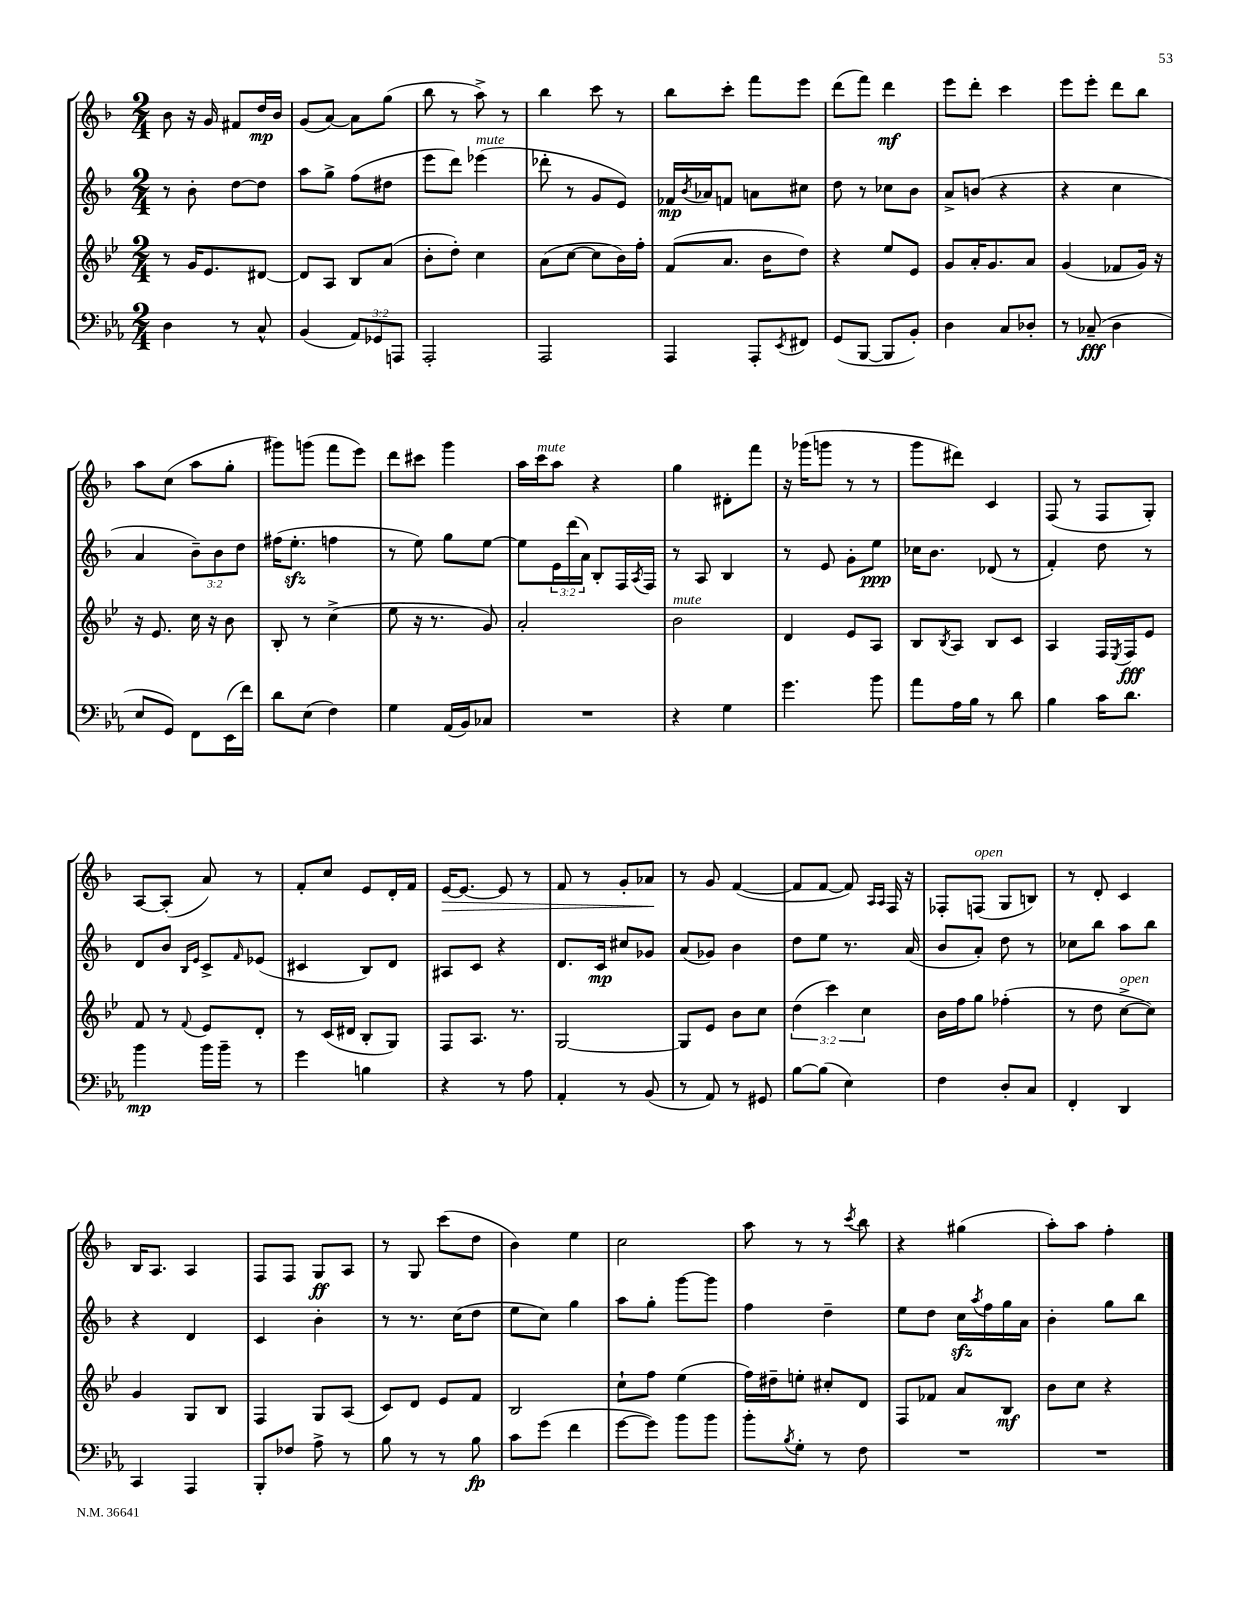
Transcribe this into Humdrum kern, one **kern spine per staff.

**kern	**kern	**kern	**kern
*staff4	*staff3	*staff2	*staff1
*clefF4	*clefG2	*clefG2	*clefG2
*k[b-e-a-]	*k[b-e-]	*k[b-]	*k[b-]
*M2/4	*M2/4	*M2/4	*M2/4
4D	8r	8r	8b-
.	16g	8b-'	16r
.	8.e-	.	16g
8r	.	[8dd	8f#
8C^^	[8d#	8dd]	16dd
.	.	.	16b-
=	=	=	=
(4BB-	8d#]	8aa	(8g
.	8A	8gg^	[8a)
12AA-)	8B-	(8ff	8a]
12GG-	.	.	.
.	(8a	8dd#	(8gg
12AAA	.	.	.
=	=	=	=
2AAA-'	8b-'	8eee	8bb-
.	8dd')	8ddd)	8r
.	4cc	(4eee-	8aa^)
.	.	.	8r
=	=	=	=
2AAA-	(8a	8ddd-'	4bb-
.	[8cc	8r	.
.	8cc]	8g	8ccc
.	16b-)	8e)	8r
.	16ff'	.	.
=	=	=	=
4AAA-	(8f	16f-	8bb-
.	.	8qb-	.
.	.	16a-	.
.	8.a	8f	8ccc'
8AAA-'	.	8a	8fff
.	16b-	.	.
8qEE-	.	.	.
8FF#	8dd)	8cc#	8eee
=	=	=	=
(8GG	4r	8dd	(8ddd
[8BBB-	.	8r	8fff)
8BBB-]	8ee-	8cc-	4ddd
8BB-')	8e-	8b-	.
=	=	=	=
4D	8g	8a^	8eee
.	16a'	(8b	8ddd'
.	8.g	.	.
8C	.	4r	4ccc
8D-'	8a	.	.
=	=	=	=
8r	(4g	4r	8eee
(8C-~	.	.	8eee'
4D	8f-	4cc	8ddd
.	16g)	.	8bb-
.	16r	.	.
=	=	=	=
8E-	16r	4a	8aa
.	8.e-	.	.
8GG)	.	.	(8cc
8FF	16cc	12b-~)	8aa
.	16r	.	.
.	.	12b-	.
(16EE-	8b-	.	8gg'
.	.	12dd	.
16f)	.	.	.
=	=	=	=
8d	8B-'	(16ff#	8ggg#)
.	.	8.ee'	.
(8E-	8r	.	(8ggg
4F)	(4cc^	4ff	8fff
.	.	.	8eee)
=	=	=	=
4G	8ee-	8r	8ddd
.	16r	8ee)	8ccc#
.	8.r	.	.
(16AA-	.	8gg	4ggg
16BB-)	.	.	.
8C-	8g)	[8ee	.
=	=	=	=
2r	2a'	8ee]	16aa
.	.	.	16ccc
.	.	24e	8aa
.	.	(24ddd	.
.	.	24a)	.
.	.	8B-'	4r
.	.	16F	.
.	.	8qA	.
.	.	16F	.
=	=	=	=
4r	2b-	8r	4gg
.	.	8A	.
4G	.	4B-	8d#'
.	.	.	8fff
=	=	=	=
4.g	4d	8r	16r
.	.	.	(16ggg-
.	.	8e	8ggg
.	8e-	8g'	8r
8b-	8A	8ee	8r
=	=	=	=
8a-	8B-	16cc-	8ggg
.	.	8.b-	.
.	8qB-	.	.
16A-	8A	.	8ddd#)
16B-	.	.	.
8r	8B-	(8d-	4c
8d	8c	8r	.
=	=	=	=
4B-	4A	4f')	(8F
.	.	.	8r
16c	16F	8dd	8F
.	8qE-	.	.
8.d	16F	.	.
.	8e-	8r	8G')
=	=	=	=
4b-	8f	8d	[8A
.	8r	8b-	(8A']
.	.	16qqB-	.
.	8qqf	16qqe	.
16b-	8e-	8c^	8a)
16b-~	.	.	.
.	.	16qqf	.
8r	8d'	(8e-	8r
=	=	=	=
4g	8r	4c#	8f'
.	(16c	.	8cc
.	16d#	.	.
4B	8B-'	8B-)	8e
.	8G)	8d	16d'
.	.	.	16f
=	=	=	=
4r	8F	8A#	[16e
.	.	.	8.e_
.	8.A	8c	.
8r	.	4r	8e]
.	8.r	.	.
8A-	.	.	8r
=	=	=	=
4AA-'	[2G	8.d	8f
.	.	.	8r
.	.	16c	.
8r	.	8cc#	8g'
(8BB-	.	8g-	8a-
=	=	=	=
8r	8G]	(8a	8r
8AA-)	8e-	8g-)	8g
8r	8b-	4b-	([4f
8GG#	8cc	.	.
=	=	=	=
[8B-	(6dd	8dd	8f]
(8B-]	.	8ee	[8f
.	6ccc)	.	.
4E-)	.	8.r	8f])
.	6cc	.	.
.	.	.	16qqA
.	.	.	16qqA
.	.	.	16F
.	.	(16a	16r
=	=	=	=
4F	16b-	8b-	8F-'
.	16ff	.	.
.	8gg	8a')	(8F
8D'	(4ff-'	8dd	8G
8C	.	8r	8B)
=	=	=	=
4FF'	8r	8cc-	8r
.	8dd	8bb-	8d'
4DD	[8cc^	8aa	4c
.	8cc])	8bb-	.
=	=	=	=
4CC	4g	4r	16B-
.	.	.	8.A
4AAA-	8G	4d	4A
.	8B-	.	.
=	=	=	=
8BBB-'	4F	4c	8F
8F-	.	.	8F
8A-^	8G	4b-'	8G
8r	(8A	.	8A
=	=	=	=
8B-	8c)	8r	8r
8r	8d	8.r	8G
8r	8e-	.	(8ccc
.	.	(16cc	.
8B-	8f	8dd	8dd
=	=	=	=
8c	2B-	8ee	4b-)
(8g	.	8cc)	.
4f	.	4gg	4ee
=	=	=	=
[8g	8cc`	8aa	2cc
8g])	8ff	8gg'	.
8b-	(4ee-	[8ggg	.
8b-	.	8ggg]	.
=	=	=	=
8b-'	16ff)	4ff	8aa
.	16dd#~	.	.
8qB-	.	.	.
8G'	8ee'	.	8r
8r	8cc#'	4dd~	8r
.	.	.	8qccc
8F	8d	.	8bb-
=	=	=	=
2r	8F	8ee	4r
.	8f-	8dd	.
.	8a	16cc	(4gg#
.	.	8qaa	.
.	.	16ff	.
.	8B-	16gg	.
.	.	16a	.
=	=	=	=
2r	8b-	4b-'	8aa')
.	8cc	.	8aa
.	4r	8gg	4ff'
.	.	8bb-	.
==	==	==	==
*-	*-	*-	*-
